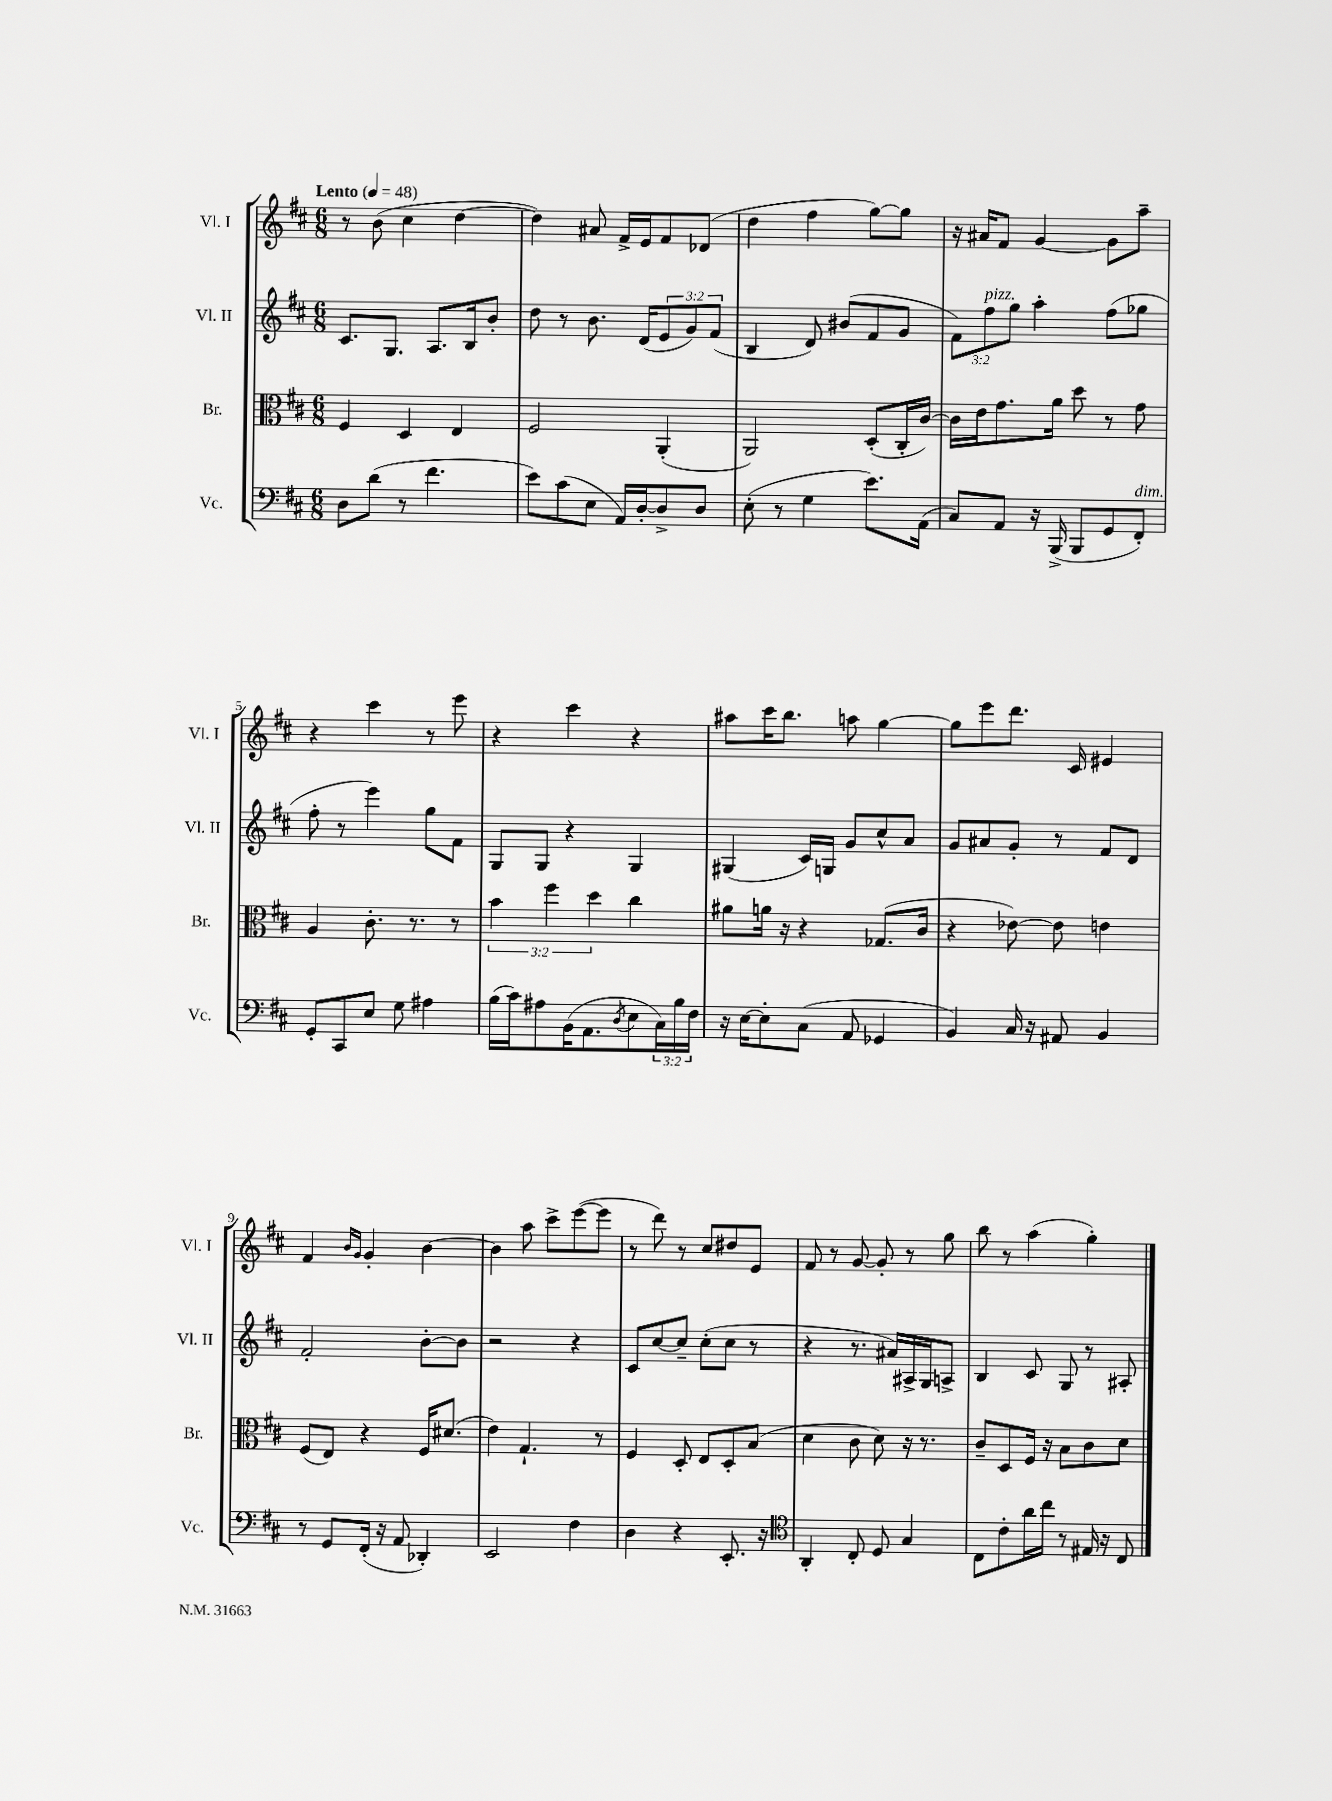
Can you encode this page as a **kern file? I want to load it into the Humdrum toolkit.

**kern	**kern	**kern	**kern
*staff4	*staff3	*staff2	*staff1
*clefF4	*clefC3	*clefG2	*clefG2
*k[f#c#]	*k[f#c#]	*k[f#c#]	*k[f#c#]
*M6/8	*M6/8	*M6/8	*M6/8
*MM48	*MM48	*MM48	*MM48
8D	4F#	8.c#	8r
(8d	.	.	(8b
.	.	8.G	.
8r	4D	.	4cc#
4.f#	.	8.A	.
.	4E	.	[4dd
.	.	16B	.
.	.	8b'	.
=	=	=	=
8e)	2F#	8dd	4dd])
(8c#	.	8r	.
8E	.	8.b	8a#
16AA)	.	.	16f#^
[16D'	.	(16d	16e
8D^]	(4AA'	12e	8f#
.	.	12g)	.
8D	.	.	(8d-
.	.	(12f#	.
=	=	=	=
(8E'	2AA)	4B	4dd
8r	.	.	.
4G	.	8d)	4ff#
.	.	(8b#	.
8.e)	(8D'	8f#	[8gg)
.	16C#'	8g	8gg]
(16AA	[16c#)	.	.
=	=	=	=
8C#)	16c#]	12f#)	16r
.	16e	.	16a#
.	.	12ff#	.
8AA	8.g	.	8f#
.	.	12gg	.
16r	.	4aa'	[4g
(16BBB^	16a	.	.
8BBB	8dd	.	.
8GG	8r	(8ff#	8g]
8FF#')	8g	8gg-	8aa~
=	=	=	=
8GG'	4A	8ff#'	4r
8CC#	.	8r	.
8E	8.c#'	4eee)	4ccc#
8G	.	.	.
.	8.r	.	.
4A#	.	8gg	8r
.	8r	8f#	8eee
=	=	=	=
(16B	6b	8G	4r
16c#)	.	.	.
8A#	.	8G	.
.	6ff#	.	.
(16BB	.	4r	4ccc#
8.AA	.	.	.
.	6dd	.	.
8qD	.	.	.
8E	4cc#	4G	4r
24C#)	.	.	.
24B	.	.	.
24F#	.	.	.
=	=	=	=
16r	8a#	(4G#	8aa#
[16E	.	.	.
8E']	16a	.	16ccc#
.	16r	.	8.bb
(8C#	4r	16c#)	.
.	.	16G	.
8AA	.	8g	8aa
4GG-	(8.G-	8cc#^^	[4gg
.	.	8a	.
.	16c#	.	.
=	=	=	=
4BB)	4r	8g	8gg]
.	.	8a#	8eee
16C#	[8e-)	8g'	8.ddd
16r	.	.	.
8AA#	8e-]	8r	.
.	.	.	16c#
4BB	4e	8f#	4e#
.	.	8d	.
=	=	=	=
8r	(8F#	2f#'	4f#
8GG	8E)	.	.
.	.	.	16qqb
.	.	.	16qqg
(16FF#'	4r	.	4g'
16r	.	.	.
8AA	.	.	.
4DD-')	16F#	[8b'	[4b
.	(8.d#	.	.
.	.	8b]	.
=	=	=	=
2EE	4e)	2r	4b]
.	4.G`	.	8aa
.	.	.	8ccc#^
4F#	.	4r	([8eee
.	8r	.	8eee]
=	=	=	=
4D	4F#	8c#	8r
.	.	[8cc#	8ddd)
4r	8D'	8cc#~]	8r
.	8E	(8cc#'	8cc#
8.EE'	8D'	8cc#	8dd#
.	(8B	8r	8e
16r	.	.	.
=	=	=	=
*clefC4	*	*	*
4AA'	4d	4r	8f#
.	.	.	8r
8C#'	8c#	8.r	[8g
8D	8d)	.	8g']
.	.	16a#)	.
4G	16r	16A#^	8r
.	8.r	16G	.
.	.	8A^	8gg
=	=	=	=
8C#	8c#~	4B	8bb
8c#'	8D	.	8r
16a	16F#	8c#	(4aa
16cc#	16r	.	.
8r	8B	8G	.
16E#	8c#	8r	4gg')
16r	.	.	.
8C#	8d	8A#'	.
==	==	==	==
*-	*-	*-	*-
